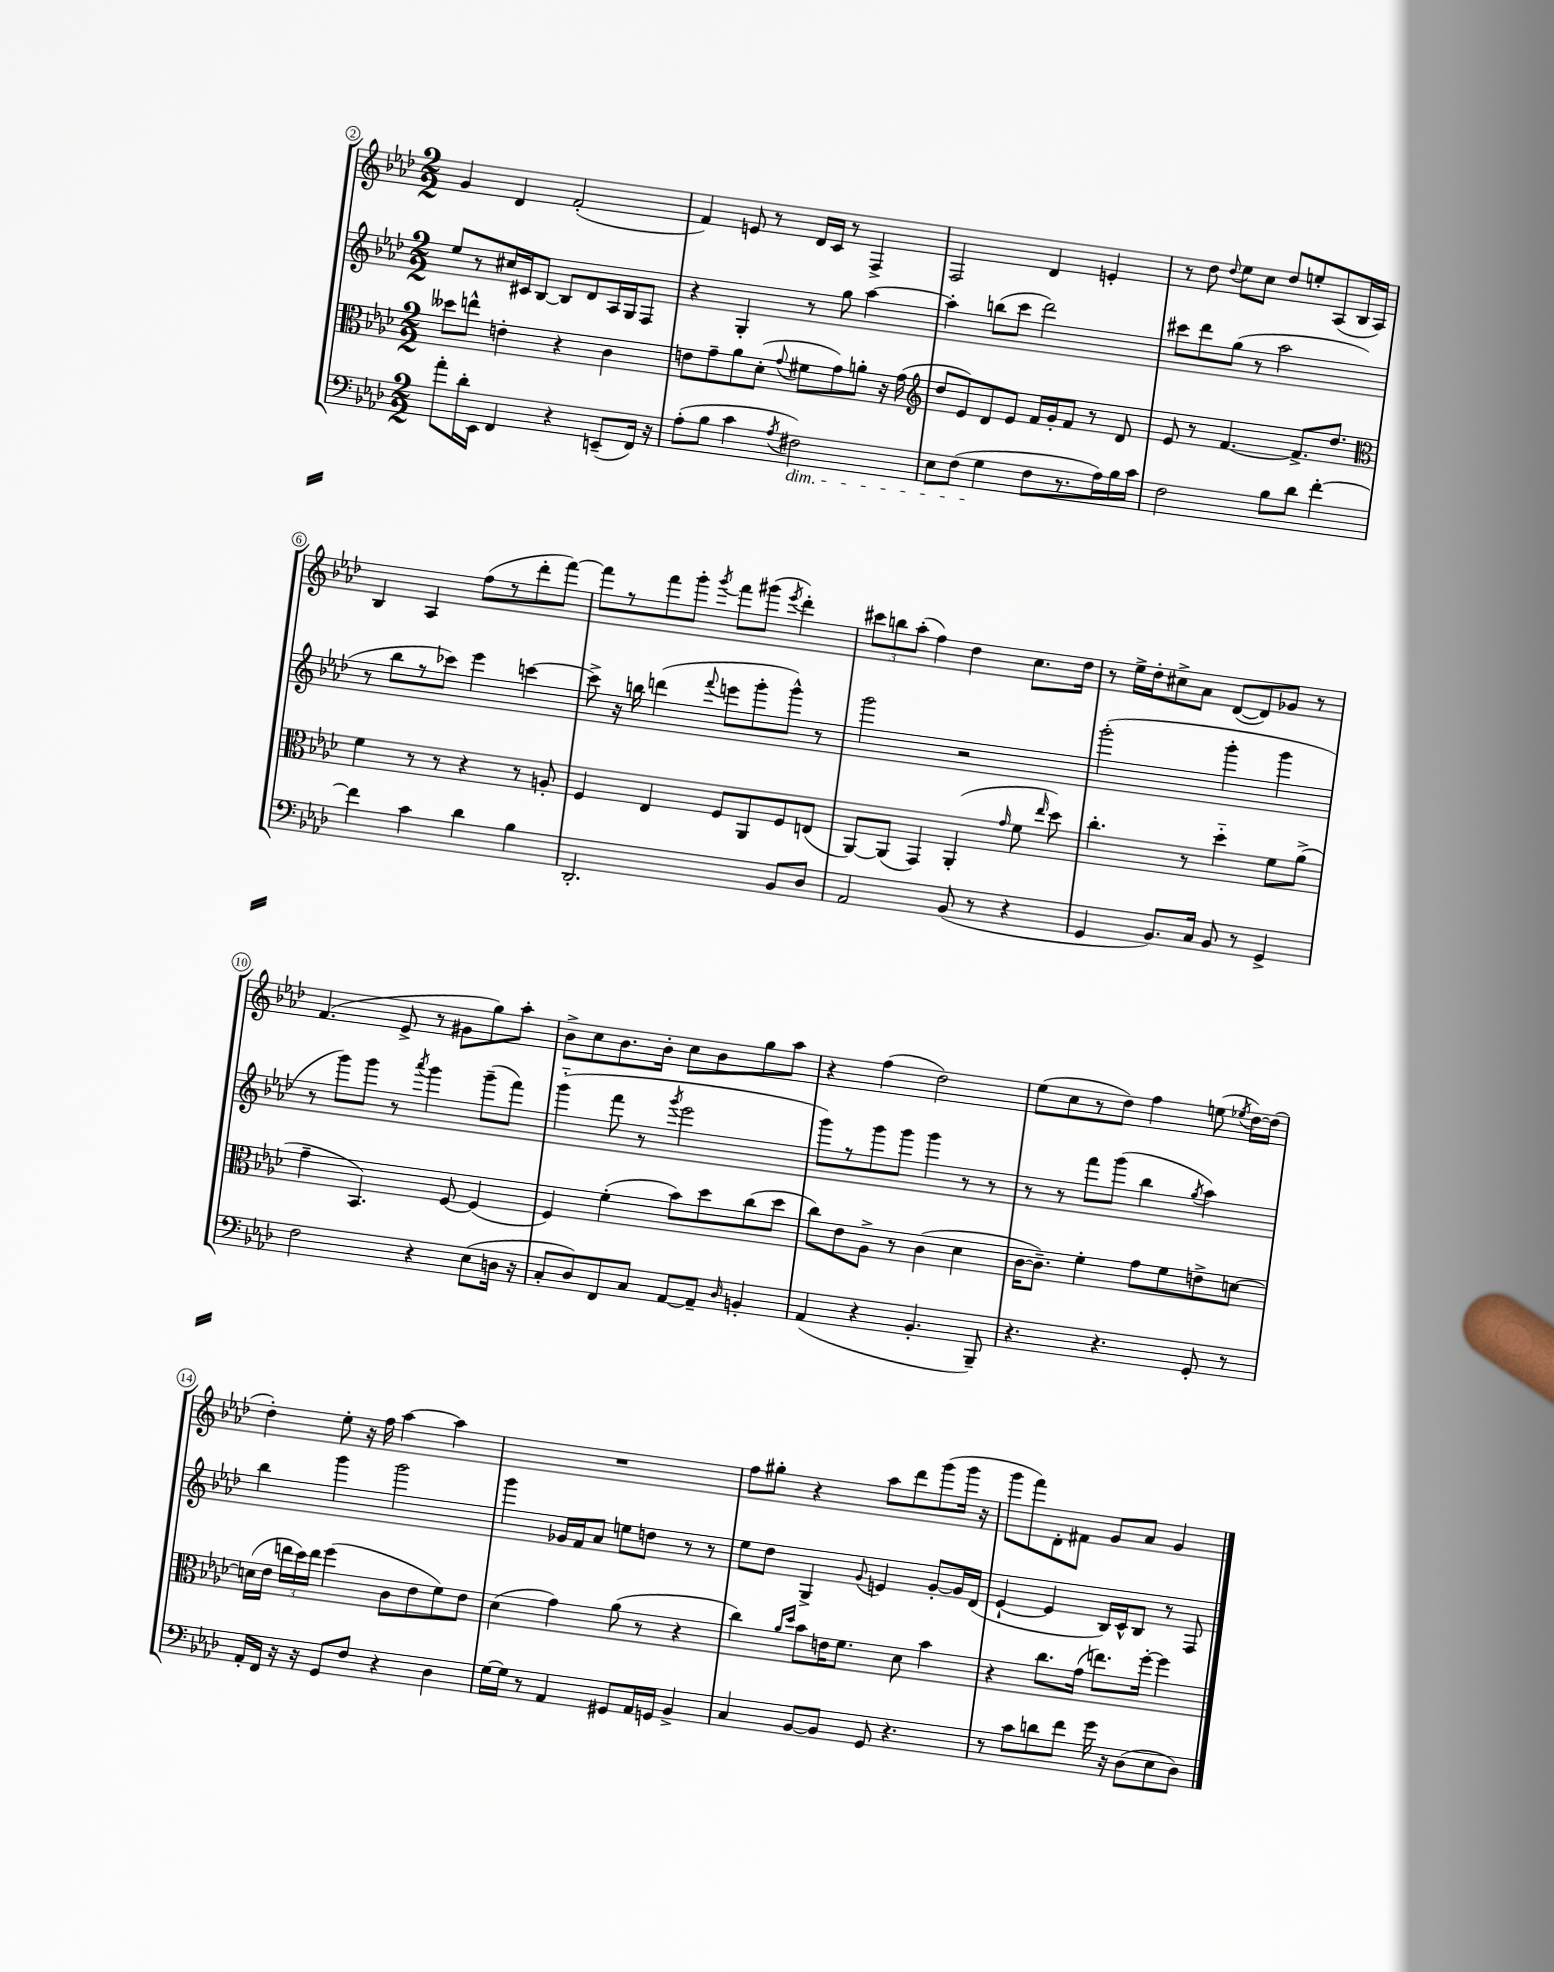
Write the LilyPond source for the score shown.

<<
\new StaffGroup <<
\new Staff = "s0" {
    \clef treble \key aes \major \numericTimeSignature \time 2/2
    \autoBeamOff g'4 des'4 f'2-.( |
    f'4) e'8 r8 des'16[ c'16] r8 f4-> |
    f2 des'4 e'4-. |
    r8 des''8 \appoggiatura { des''8 } ees''8[ c''8] des''8[ e''8-. aes8( bes16 aes16]) |
    bes4 aes4 f''8[( r8 des'''8-. f'''8]~) |
    f'''8[ r8 f'''8 g'''8]-. \acciaccatura { g'''8 } f'''8[ gis'''8]( \acciaccatura { ees'''8 } des'''4-.) |
    \tuplet 3/2 { cis'''8[ b''8 aes''8]-.( } f''4) des''4 c''8.[ des''16] |
    r8 ees''16[-> des''16-. cis''8-> aes'8] des'8[~( des'8) ges'8] r8 |
    f'4.( ees'8-> r8 gis'8[ g''8) aes''8]-. |
    bes'8[-> c''8 bes'8. bes'16]-. c''8[ bes'8 g''8 aes''8] |
    r4 f''4( des''2) |
    ees''8[( c''8 r8 des''8]) f''4 e''8( \acciaccatura { ees''8 } des''16[~) des''16]( |
    des''4-.) ees''8-. r16 f''16 aes''4~ aes''4 |
    R1 |
    f''8[ gis''8]-. r4 aes''8[ des'''8 g'''8( g'''16] r16 |
    g'''8[ f'''8) des'8-. fis'8] g'8[ aes'8] g'4 \bar "|." |
}
\new Staff = "s1" {
    \clef treble \key aes \major \numericTimeSignature \time 2/2
    \autoBeamOff ees''8[ r8 cis''16 cis'16 bes8]~ bes8[ des'8 aes16 g16 f8] |
    r4 g4-. r8 g''8 aes''4~ |
    aes''4-. b''8[( c'''8] des'''2) |
    cis'''8[ des'''8 g''8]( r8 aes''2 |
    r8 bes''8[ r8 ces'''8]) ees'''4 c'''4~ |
    c'''8-> r16 b''16 d'''4( \appoggiatura { f'''8 } e'''8[ g'''8-. g'''8]-^) r8 |
    g'''2 r2 |
    g'''2-.( g'''4-. g'''4 |
    r8 g'''8[) g'''8] r8 \acciaccatura { aes'''8 } g'''4 g'''8[--( f'''8]) |
    g'''4-_( f'''8 r8 \acciaccatura { g'''8 } ees'''2 |
    g'''8[) r8 g'''8 g'''8] g'''4 r8 r8 |
    r8 r8 f'''8[ g'''8]( bes''4 \acciaccatura { g''8 } aes''4) |
    bes''4 g'''4 g'''2 |
    g'''4 ges'16[ f'16 aes'8] e''8[ d''8] r8 r8 |
    ees''8[ des''8] g4-> \appoggiatura { g'8 } e'4 g'8[~-. g'16 des'16]( |
    ees'4~-! ees'4 bes16[) c'16-^ bes8] r8 f8 \bar "|." |
}
\new Staff = "s2" {
    \clef alto \key aes \major \numericTimeSignature \time 2/2
    \autoBeamOff deses''8[ e''8]-^ e'4-. r4 c'4 |
    e'8[ g'8-- aes'8 des'8]-.( \appoggiatura { g'8 } fis'8[ g'8) a'8]-. r16 g'16( |
    \clef treble des''8[ ees'8) des'8 ees'8] f'16[ g'16-. f'8] r8 des'8 |
    ees'8 r8 f'4.~ f'8.[-> des''8.] |
    \clef alto f'4 r8 r8 r4 r8 a8-. |
    f4 ees4 f8[ aes,8 f8 e8]( |
    aes,8[~) aes,8]( g,4) aes,4-.( \grace { g'16 } f'8 \grace { ees''16 } des''8) |
    c''4.-. r8 des''4-_ f'8[ aes'8]->( |
    g'4-- bes,4.) f8~ f4( |
    f4) f'4-.( bes'8[) des''8 c''8( des''8] |
    c''8[) ees'8 aes8]-> r8 c'4( des'4 |
    c'16[~ c'8.]--) f'4-. g'8[ f'8 e'8-> d'8]~ |
    d'16[( ees'16] \tuplet 3/2 { e''16[ des''16) e''16] } f''4( c'8[ ees'8 f'8) ees'8] |
    des'4( g'4) aes'8( r8 r4 |
    c''4) \grace { aes'16[ des''16] } bes'8[ e'16 f'8.] des'8 bes'4 |
    r4 c''8.[ g'16]( e''8.[) f''16]~-. f''4 \bar "|." |
}
\new Staff = "s3" {
    \clef bass \key aes \major \numericTimeSignature \time 2/2
    \autoBeamOff aes'8[-. des'16-. ees,16] f,4 r4 e,8[--( f,16]) r16 |
    aes8[-.( bes8] c'4 \acciaccatura { aes8 } fis2\dim) |
    ees8[ f8]( g4\! f8[ r8. aes16) bes16 c'16] |
    f2 bes8[ des'8] f'4~-. |
    f'4 c'4 des'4 bes4 |
    des,2.-. bes,8[ des8] |
    aes,2 bes,8( r8 r4 |
    g,4 bes,8.[) c16] bes,8 r8 g,4-> |
    f2 r4 ees8[( d16] r16 |
    c8[-. des8) f,8 c8] aes,8[~ aes,8]-- \grace { des16 } b,4-. |
    aes,4( r4 bes,4.-. bes,,8--) |
    r4. r4. g,8-. r8 |
    aes,16[-. f,16] r16 r16 g,8[ f8] r4 des4 |
    g16[~ g16] r8 aes,4 gis,8[ aes,16 g,16] bes,4-> |
    c4 bes,8[~ bes,8] g,8 r4. |
    r8 c'8[ d'8 f'8] g'16 r16 des8[( ees8 des8]) \bar "|." |
}
>>
>>
\layout { \context { \Score currentBarNumber = #2 \override BarNumber.stencil = #(make-stencil-circler 0.1 0.3 ly:text-interface::print) } }
